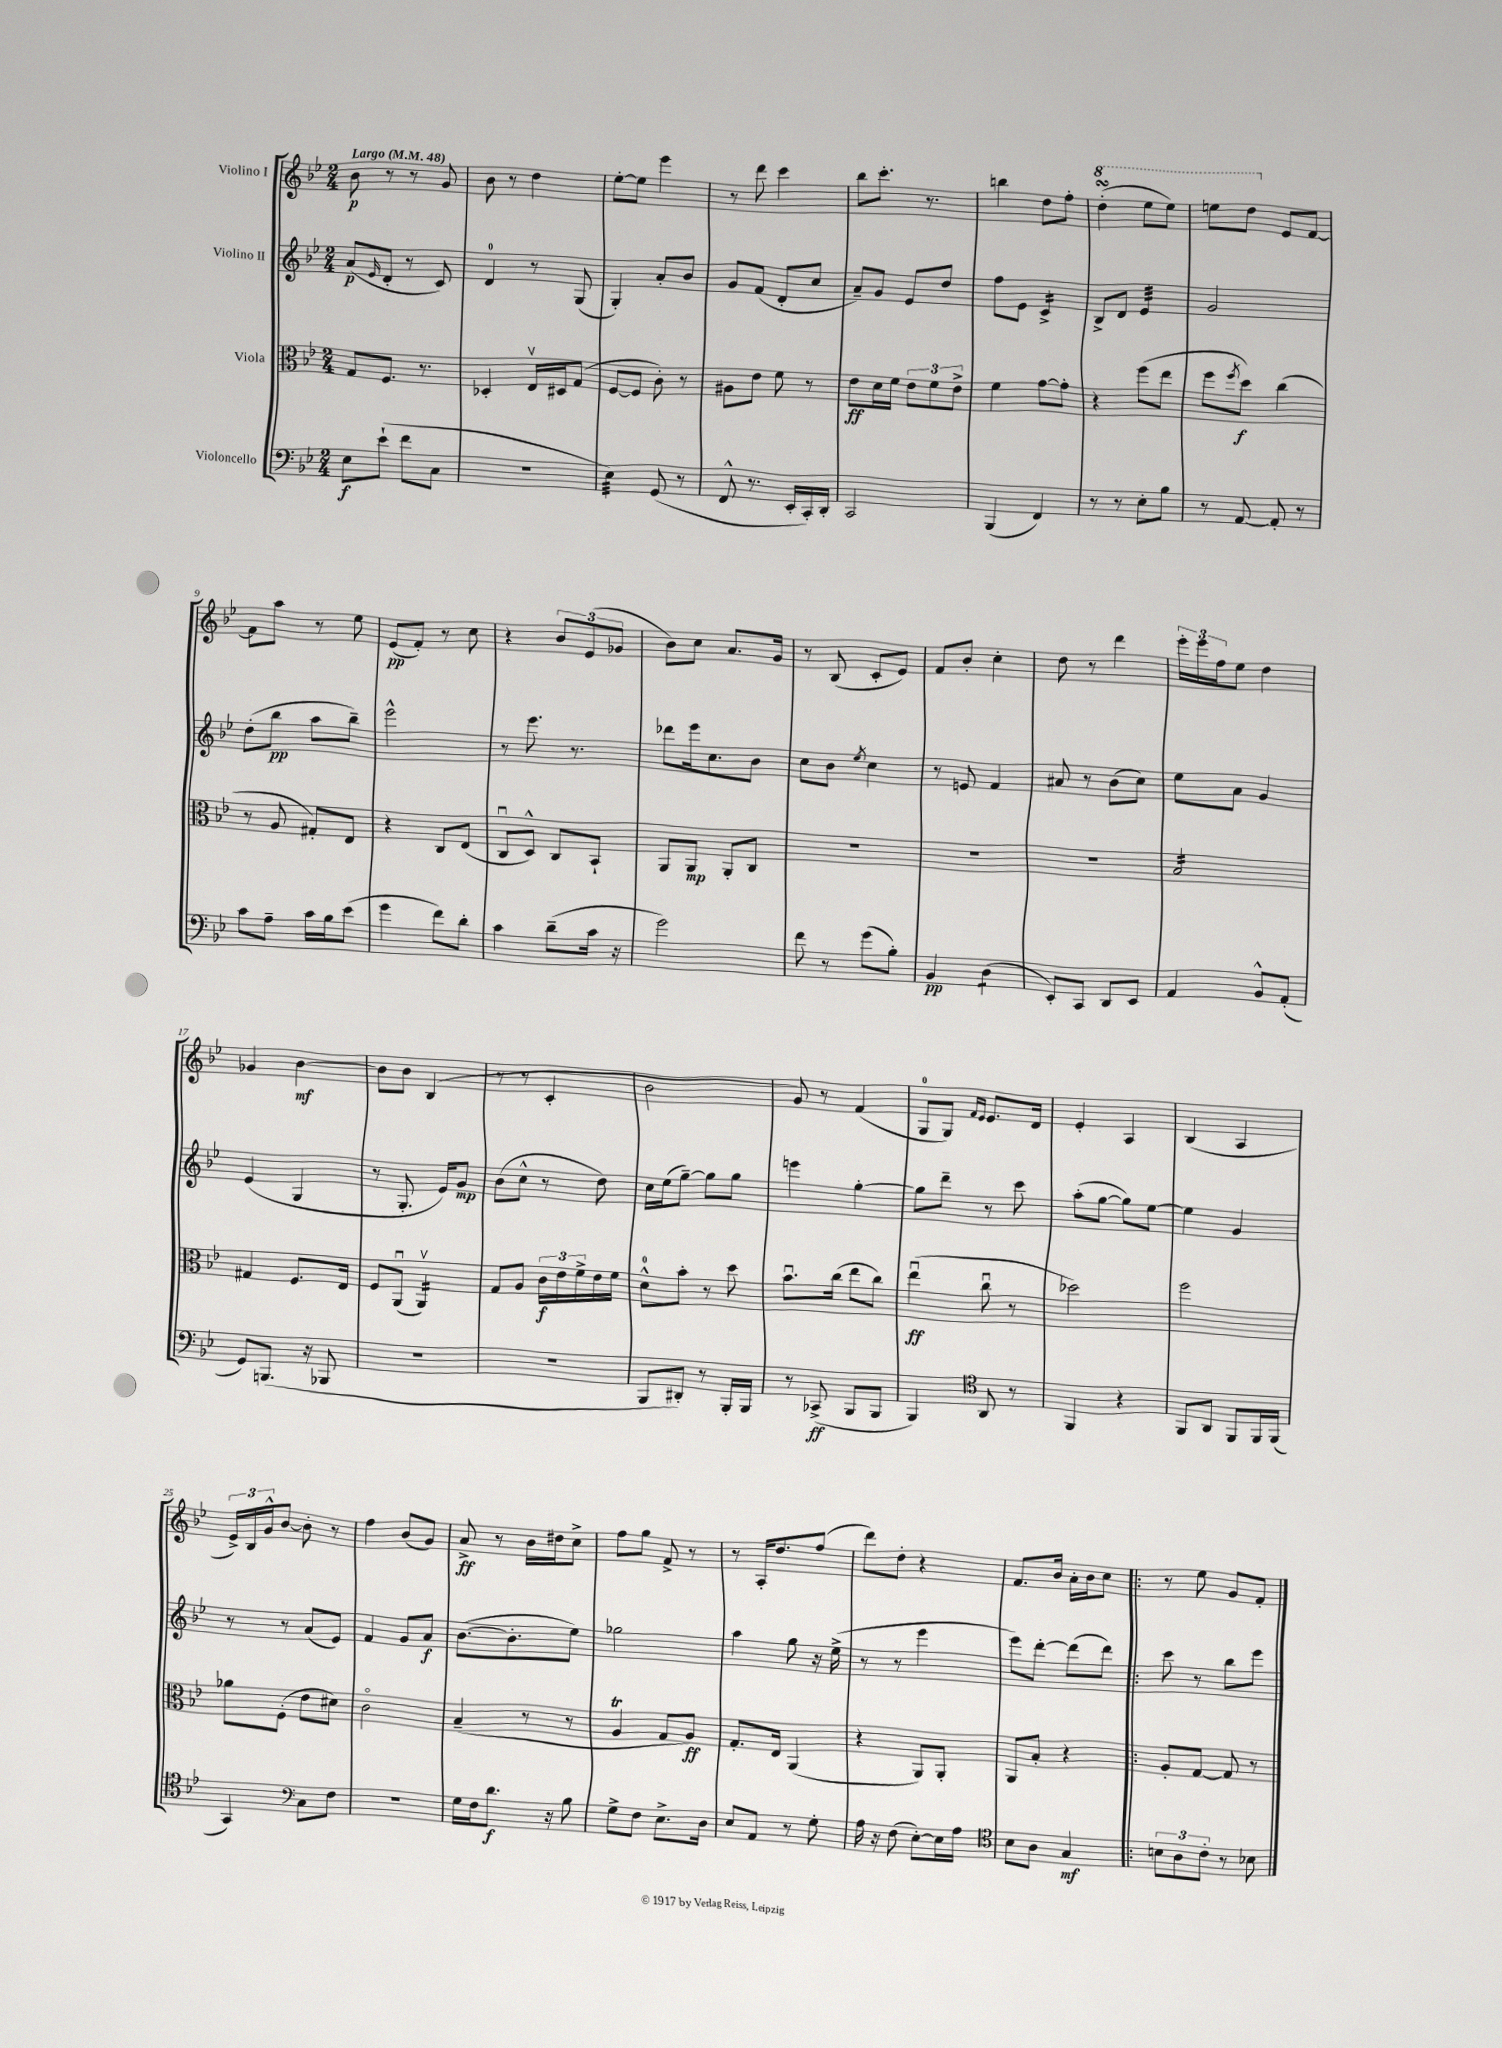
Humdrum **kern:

**kern	**kern	**kern	**kern
*staff4	*staff3	*staff2	*staff1
*clefF4	*clefC3	*clefG2	*clefG2
*k[b-e-]	*k[b-e-]	*k[b-e-]	*k[b-e-]
*M2/4	*M2/4	*M2/4	*M2/4
*MM48	*MM48	*MM48	*MM48
8E-	8G	(8a	8b-
.	.	16qqe-	.
(8e-`	8.F	8d'	8r
8f	.	8r	8r
.	8.r	.	.
8C	.	8c)	8g
=	=	=	=
2r	4D-'	4d	8b-
.	.	.	8r
.	16E-v	8r	4dd
.	16D#	.	.
.	(8G	(8G	.
=	=	=	=
4E-)	[8F	4G')	[8ee-'
.	8F]	.	8ee-]
(8GG	8c')	8a'	4eee-
8r	8r	8b-	.
=	=	=	=
8FF^^	8A#	8g	8r
8.r	8e-	(8f	8ddd
.	8f	8d'	4ccc
16EE-'	.	.	.
16CC')	8r	8cc	.
16DD'	.	.	.
=	=	=	=
2CC	8e-	8a~)	8bb-
.	16d	8g	8.ccc'
.	16f	.	.
.	12e-	8e-	.
.	.	.	8.r
.	12f	.	.
.	.	8dd	.
.	12e-^	.	.
=	=	=	=
(4BBB-	4f	8ff	4bb
.	.	8e-	.
4FF)	[8g	4c^	8dd
.	8g']	.	8ff'
=	=	=	=
8r	4r	8B-^	(4ddd'
8r	.	8d	.
8E-'	(8ff	4e-	8eee-
8B-	8ee-	.	8eee-)
=	=	=	=
8r	8ff	2g	8eee
.	8qff	.	.
[8AA	8dd)	.	8ddd
8AA']	(4cc	.	8e-
8r	.	.	[8f
=	=	=	=
8c	8r	(8dd'	8f]
8A~	8A	8bb-	8aa
16c	8G#')	8aa	8r
16B-	.	.	.
(8e-	8E-	8bb-~)	8ee-
=	=	=	=
4g	4r	2eee-^^	(8e-
.	.	.	8f')
8f)	8C	.	8r
8d'	(8E-	.	8cc
=	=	=	=
4c	8Cu	8r	4r
.	8D^^)	8.eee-	.
(8d~	8C	.	12b-
.	.	8.r	.
.	.	.	(12e-
16c	8BB-`	.	.
.	.	.	12g-
16r	.	.	.
=	=	=	=
2g)	8AA	8ddd-	8b-)
.	8AA	16eee-	8cc
.	.	8.cc	.
.	8AA'	.	8.a
.	8C	8b-	.
.	.	.	16g
=	=	=	=
8f	2r	8cc	8r
8r	.	8b-	(8B-
.	.	8qee-	.
(8g	.	4cc	8c'
8B-')	.	.	8e-)
=	=	=	=
4BB-	2r	8r	8f
.	.	8e	8b-'
(4D	.	4f	4cc'
=	=	=	=
8EE-')	2r	8a#	8dd
8CC	.	8r	8r
8DD	.	(8b-	4ddd
8EE-	.	8cc)	.
=	=	=	=
4AA	2B-	8ee-	24eee-'
.	.	.	24eee-
.	.	.	24ff
.	.	8a	8ee-
8BB-^^	.	4g	4dd
(8AA'	.	.	.
=	=	=	=
8GG)	4G#	(4e-	4g-
(8.BBB	.	.	.
.	8.F	4G	[4b-
16r	.	.	.
8BBB-	.	.	.
.	16E-	.	.
=	=	=	=
2r	8F	8r	8b-]
.	(8AAu	8.G'	8b-
.	4AAv)	.	(4B-
.	.	16e-)	.
.	.	8g	.
=	=	=	=
2r	8G	(8b-	8r
.	8A	8cc^^	8r
.	24c	8r	4c'
.	24e-	.	.
.	24f^	.	.
.	16e-	8dd)	.
.	16f	.	.
=	=	=	=
8BBB-	8d^^	16cc	2b-
.	.	(16ee-	.
8DD#')	8b-'	[8gg~)	.
8r	8r	8gg]	.
16BBB-'	8dd	8gg	.
16BBB-	.	.	.
=	=	=	=
8r	8.b-u	4eee	8g)
(8CC-^	.	.	8r
.	(16cc	.	.
8BBB-	8ee-	[4gg'	(4f
8BBB-	8cc)	.	.
=	=	=	=
4BBB-)	(4ee-u	8gg]	8G
.	.	8ddd~	8G)
*clefC4	*	*	*
.	.	.	16qqf
.	.	.	16qqe-
8AA	8ccu	8r	8.e-
8r	8r	8ccc	.
.	.	.	16d
=	=	=	=
4FF	2dd-)	(8aa'	4e-'
.	.	[8gg	.
4r	.	8gg])	4A
.	.	[8ee-	.
=	=	=	=
8FF	2ff	4ee-]	(4B-
8AA	.	.	.
8FF	.	4g	4A
16FF	.	.	.
(16FF	.	.	.
=	=	=	=
4GG)	8a-	8r	24e-^)
.	.	.	24B-
.	.	.	24g^^
.	(8F'	8r	[8b-
*clefF4	*	*	*
8C	8e-	(8a	8b-']
8F	8d#)	8e-)	8r
=	=	=	=
2r	2co	4f	4ff
.	.	8g	(8b-
.	.	8a	8g)
=	=	=	=
16G	(4B-~	([8.b-	8a^
16F	.	.	.
8.d	.	.	8r
.	.	8.b-']	.
.	8r	.	16b-
16r	.	.	16dd#
8B-	8r	8ee-)	8cc^
=	=	=	=
8G^	4A	2gg-	8ff
8F	.	.	8gg
8.E-^	8G	.	8f^
.	8A)	.	8r
16D	.	.	.
=	=	=	=
8E-	8.G'	4aa	8r
8AA	.	.	16A'
.	16E-	.	8.dd
8r	(4AA	8gg	.
8G'	.	16r	(8ff
.	.	(16ee-^	.
=	=	=	=
16A	4r	8r	8ddd)
16r	.	.	.
(8F	.	8r	8dd'
[8E-')	8AA)	4eee-	4r
16E-]	8AA'	.	.
16A	.	.	.
=	=	=	=
*clefC4	*	*	*
8B-	8AA	8eee-)	8.f
8A	8B-'	[8ddd'	.
.	.	.	16b-
4G	4r	(8ddd]	16a'
.	.	.	16b-
.	.	8ddd)	8cc
=!|:	=!|:	=!|:	=!|:
12B	8A'	8ccc	8r
12A	.	.	.
.	[8G	8r	8ee-
12c'	.	.	.
8r	8G]	8bb-	8g
8B-	8r	8eee-	8f'
==	==	==	==
*-	*-	*-	*-
